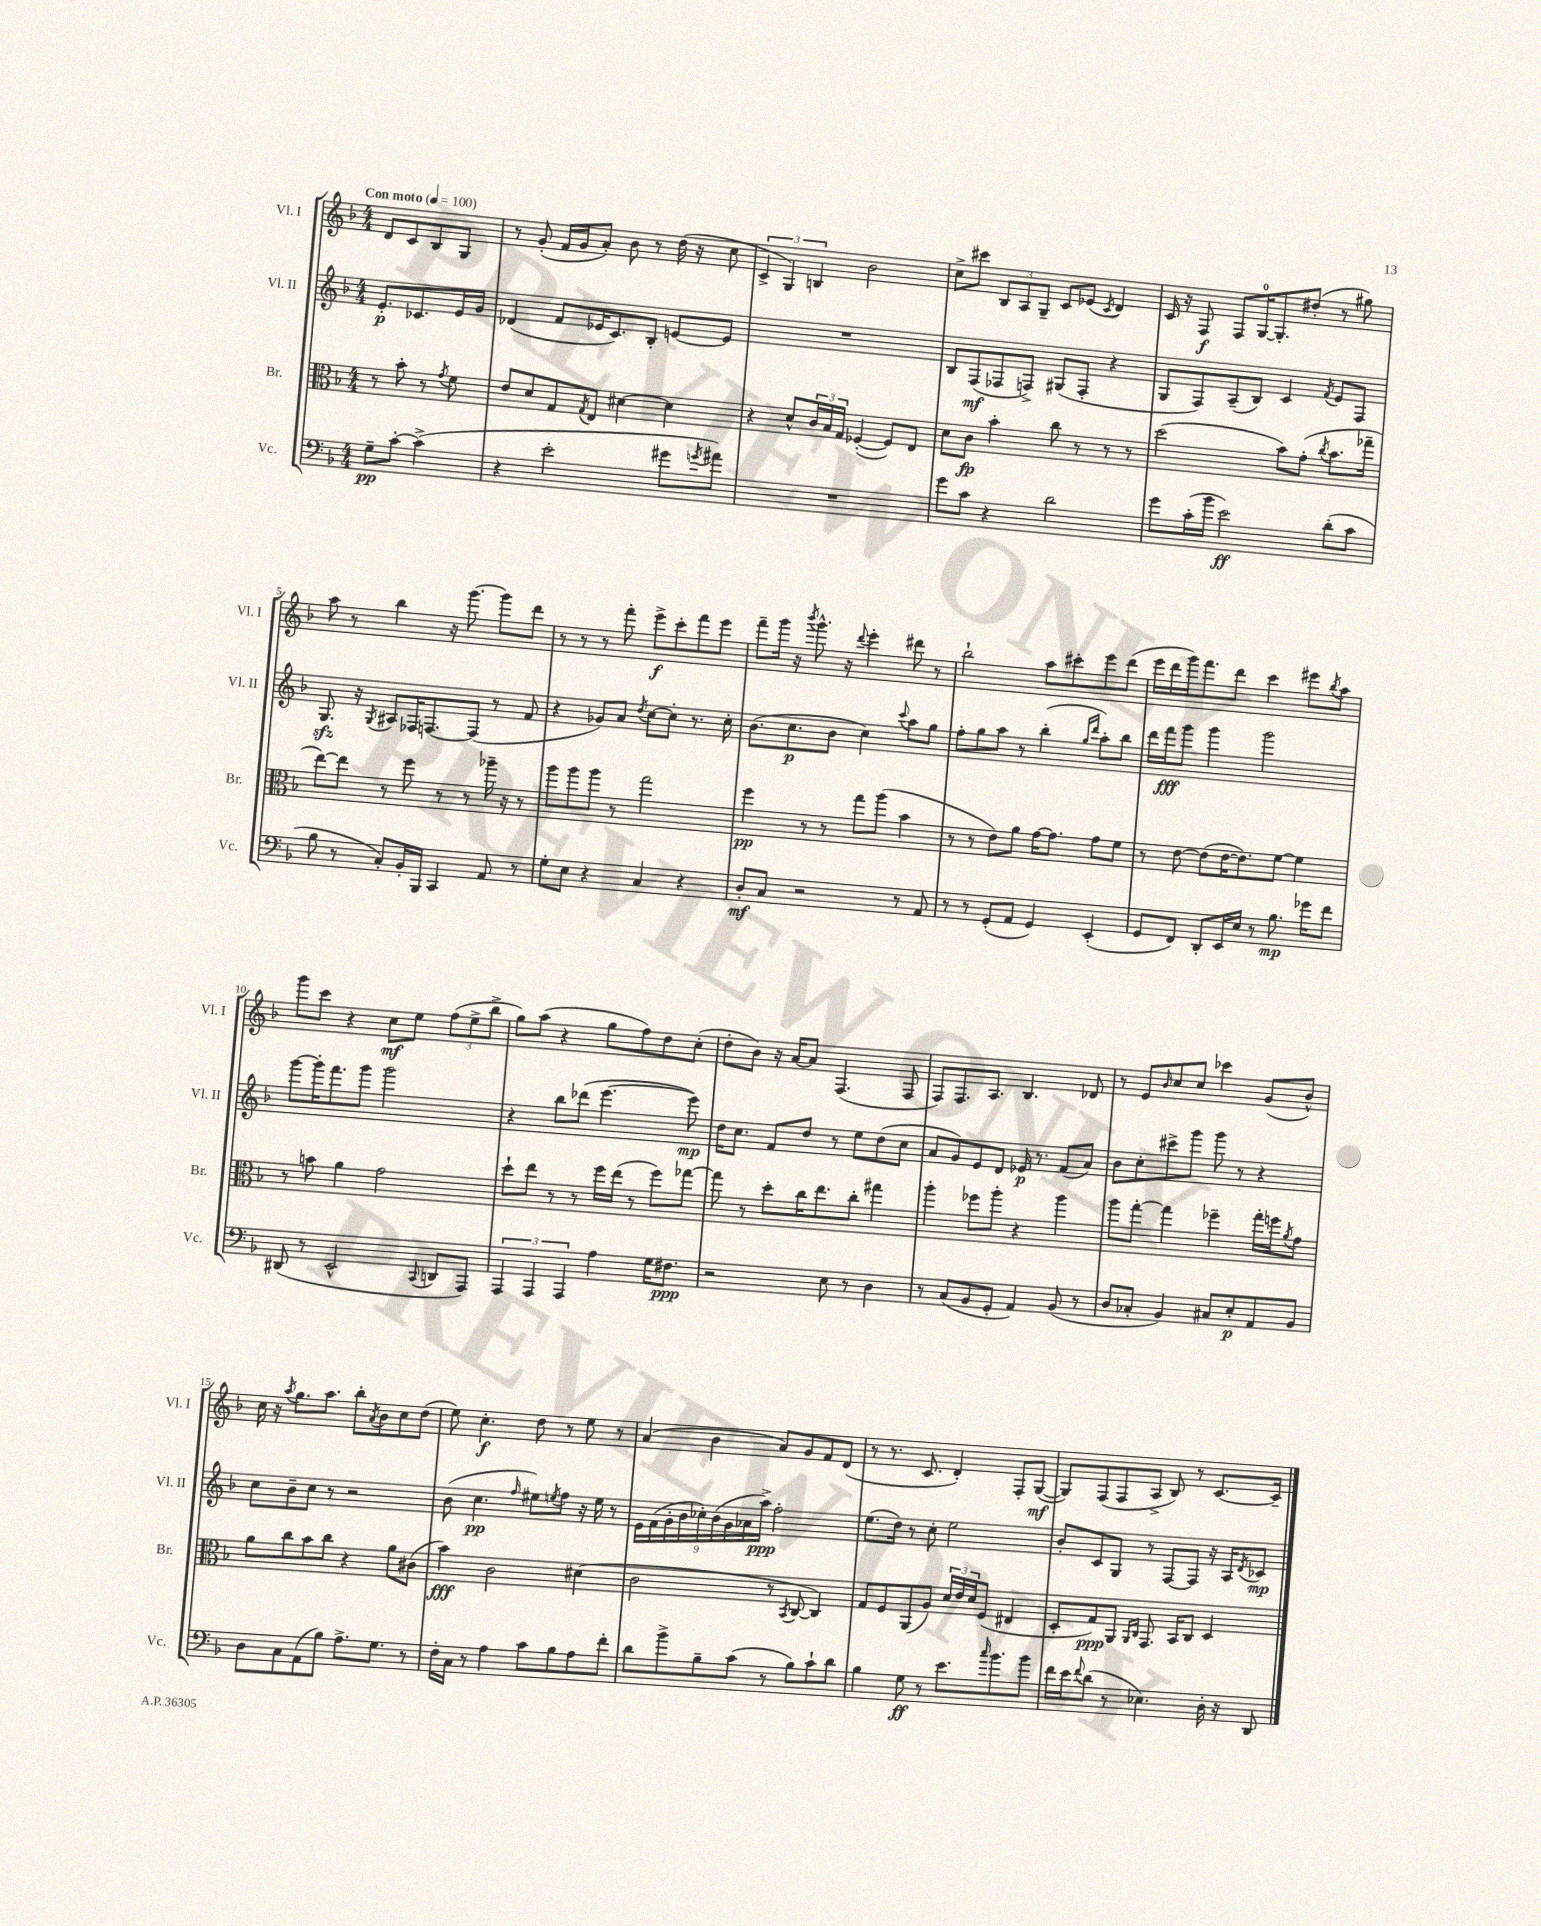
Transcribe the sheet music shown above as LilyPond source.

<<
\new StaffGroup <<
\new Staff = "s0" \with { instrumentName = "Vl. I" shortInstrumentName = "Vl. I" } {
    \clef treble \key f \major \numericTimeSignature \time 4/4 \partial 2 \tempo "Con moto" 4 = 100
    d'8 c'8 bes8 g8 |
    r8 g'8-.( f'16 g'16 a'8-.) bes'8 r8 d''16( r16 c''8 |
    \tuplet 3/2 { c'4-> g4) b4 } bes'2 |
    c''8-> cis'''8 \tuplet 3/2 { bes8 a8 g8-- } c'8 ees'8( \acciaccatura { c'8 } d'4) |
    c'16 r16 f8\f f8 g16-0~ g8.-. dis''8-.( r8 gis''8) |
    a''8 r8 bes''4 r16 g'''8.~ g'''8 d'''8 |
    r8 r8 r8 f'''8-. e'''8->\f c'''8-. f'''8 e'''8 |
    f'''8-- g'''16 r16 \acciaccatura { bes'''8 } g'''8.-^ r16 \appoggiatura { d'''8 } e'''4-. dis'''8 r8 |
    bes''2-! a''8 cis'''8-. e'''8 d'''8( |
    e'''16 d'''16 g'''16) f'''8. d'''8 c'''4 eis'''8 \acciaccatura { bes''8 } a''8 |
    g'''8 c'''8 r4 c''8\mf e''8 \tuplet 3/2 { f''8( e''8-> bes''8-> } |
    g''8) a''8( r4 g''8 f''8) d''8 c''8-.( |
    d''8-. bes'8) r16 a'16~ a'8 f4.( f8 |
    f8) f8. a8. bes4. des'8 |
    r8 e'8 \grace { bes'16 } c''8 c''8 ces'''4 g'8( bes'8-^) |
    c''16 r16 \acciaccatura { a''8 } g''8. a''8. bes''8-. \acciaccatura { a'8 } bes'8 c''8 d''8( |
    e''8) c''4.-.\f d''8 r8 e''8 r8 |
    a'4( bes'4 a'8) g'8 f'8 d'8( |
    r8 r8. c'8. d'4-.) f8-. g8~\mf( |
    g8) f8( f8 a8-> bes8) r8 c'8.~ c'16-- \bar "|." |
}
\new Staff = "s1" \with { instrumentName = "Vl. II" shortInstrumentName = "Vl. II" } {
    \clef treble \key f \major \numericTimeSignature \time 4/4 \partial 2
    e'8.-.\p ces'8. e'16 g'16 |
    des'4( f'8 ees'16 c'8.) bes8-. e'8~ e'8 |
    R1 |
    bes8 f8\mf( fes8 f8->) gis8( f8-. r4 |
    g8 f8) a8--( bes8) c'4 \acciaccatura { f'8 } e'8 f8 |
    g8.\sfz r16 \acciaccatura { g8 } ais8 fes16 f8.~ f8( r8 f'8 |
    r4 ges'8) a'8 \acciaccatura { d''8 } c''8~ c''8-. r8. c''16-. |
    bes'8.( c''8.\p bes'8 c''4) \appoggiatura { c'''8 } a''8 g''8 |
    f''8-. g''8 a''8 r8 bes''4-.( \grace { g''16 d'''16 } a''8-.) bes''8 |
    d'''16 f'''16\fff g'''8 g'''4 g'''2 |
    g'''8~ g'''16-. f'''8. g'''8 g'''2 |
    r4 bes''8 des'''8( e'''4.~ e'''8\mp) |
    d''16 c''8. f'8 d''8 r8 e''8 d''8( c''8 |
    a'8 g'8) e'8 d'8 ees'16\p r8. f'8( a'8) |
    bes'8 c''8-. cis'''8-> g'''8 g'''8 r8 r4 |
    c''8 bes'8-- c''8 r8 r2 |
    bes'8( c''4.\pp \grace { f''16 } eis''8) \acciaccatura { e''8 } f''8 r16 e''16 r8 |
    \tuplet 9/8 { e'16 f'16( g'16-. bes'16 ces''16-.) bes'16( g'16 aes'16 a''16->\ppp) } f''2-. |
    e''8.( d''16) r8 c''8-. e''2 |
    bes'8-. c'8 g8 r8 f8~ f8 r16 a16 \acciaccatura { d'8 } ces'8\mp \bar "|." |
}
\new Staff = "s2" \with { instrumentName = "Br." shortInstrumentName = "Br." } {
    \clef alto \key f \major \numericTimeSignature \time 4/4 \partial 2
    r8 bes'8-. r8 \acciaccatura { g'8 } f'8 |
    e'8 d'8 g8 \acciaccatura { g8 } e8 dis'4~ dis'4 |
    r4 d'8-^ \tuplet 3/2 { c'16 bes16 g16 } fes4~-.( fes8) e8 |
    d'8 c'8\fp bes'4-. c''8 r8 r8 r8 |
    d''2( bes'8) g'8-.( \acciaccatura { c''8 } bes'8. ges''16-- |
    e''8~) e''8 r8 f''8 r8 r8 aes''16-- r16 r8 |
    a''8 a''8 a''8 r8 g''2 |
    f''4\pp r8 r8 g''8 a''8( bes'4 |
    r8 r8 e'8) a'8 g'16~ g'8. g'8 f'8 |
    r8 e'8~ e'8( e'16~ e'8.) f'8~ f'4 |
    r8 b'8 a'4 g'2 |
    d''8-! e''8 r8 r8 f''16 e''16( r8 f''8) ges''8~ |
    ges''8 r8 d''8-. c''16 e''8. c''8-. gis''4 |
    a''4-. fes''8 a''8-. r4 a''4 |
    a''8 g''8~-. g''4 fes''4-- g''16-. f''16 \acciaccatura { a'8 } g'8 |
    a'8 c''8 bes'8 c''8 r4 a'8 cis'8( |
    bes'4\fff) c'2 dis'4( |
    c'2 r8 \acciaccatura { bes,8 } c8~ c4) |
    g8 f8 a,8( a8) \tuplet 3/2 { d'16 e'16 d'16 } f8( eis4 |
    d8-. g8\ppp) a,8 \grace { a,16 c16 } g,8. bes,16 c8 d4 \bar "|." |
}
\new Staff = "s3" \with { instrumentName = "Vc." shortInstrumentName = "Vc." } {
    \clef bass \key f \major \numericTimeSignature \time 4/4 \partial 2
    g8--\pp c'8~-. c'4->( |
    r4 e'2-. gis'8 \acciaccatura { g'8 } ais'8) |
    R1 |
    g'8 c'8 r4 d'2 |
    g'8 c'16-.( bes'16 e'2\ff) d'8-.( c'8 |
    bes8 r8 c8-.) bes,16-. bes,,16 c,4 a,8 r8 |
    g8-. e8 r4 c4 r4 |
    d8-.\mf c8 r2 r8 a,8 |
    r8 r8 g,8-.( a,8 g,4) e,4-.( |
    g,8 f,8) d,8-. e,16 e16 r8 bes8.\mp ges'16 f'8 |
    dis,8( r8 e,2-^ \appoggiatura { c,8 } d,8 a,,8) |
    \tuplet 3/2 { a,,4 a,,4 a,,4 } a4 g16 fis8.\ppp |
    r2 e8 r8 d4 |
    r8 c8( bes,8 g,8-. a,4) bes,8( r8 |
    d8 ces8-. bes,4) cis8 e8-.\p a,8 bes,8 |
    d8 c8 a,8( bes8) a8.-> g8. r8 |
    f16-. c16 r8 a4 c'8 bes8 a8 f'8-. |
    d'8 bes'8-> bes8-- c'8( r8 bes8) c'8-! d'8 |
    bes4 g8\ff r8 e'8. \grace { c''16 } bes'8. bes'8 |
    f'16 e'16 \appoggiatura { f'8 } d'8( r8 ees4.) d16-. r16 d,8 \bar "|." |
}
>>
>>
